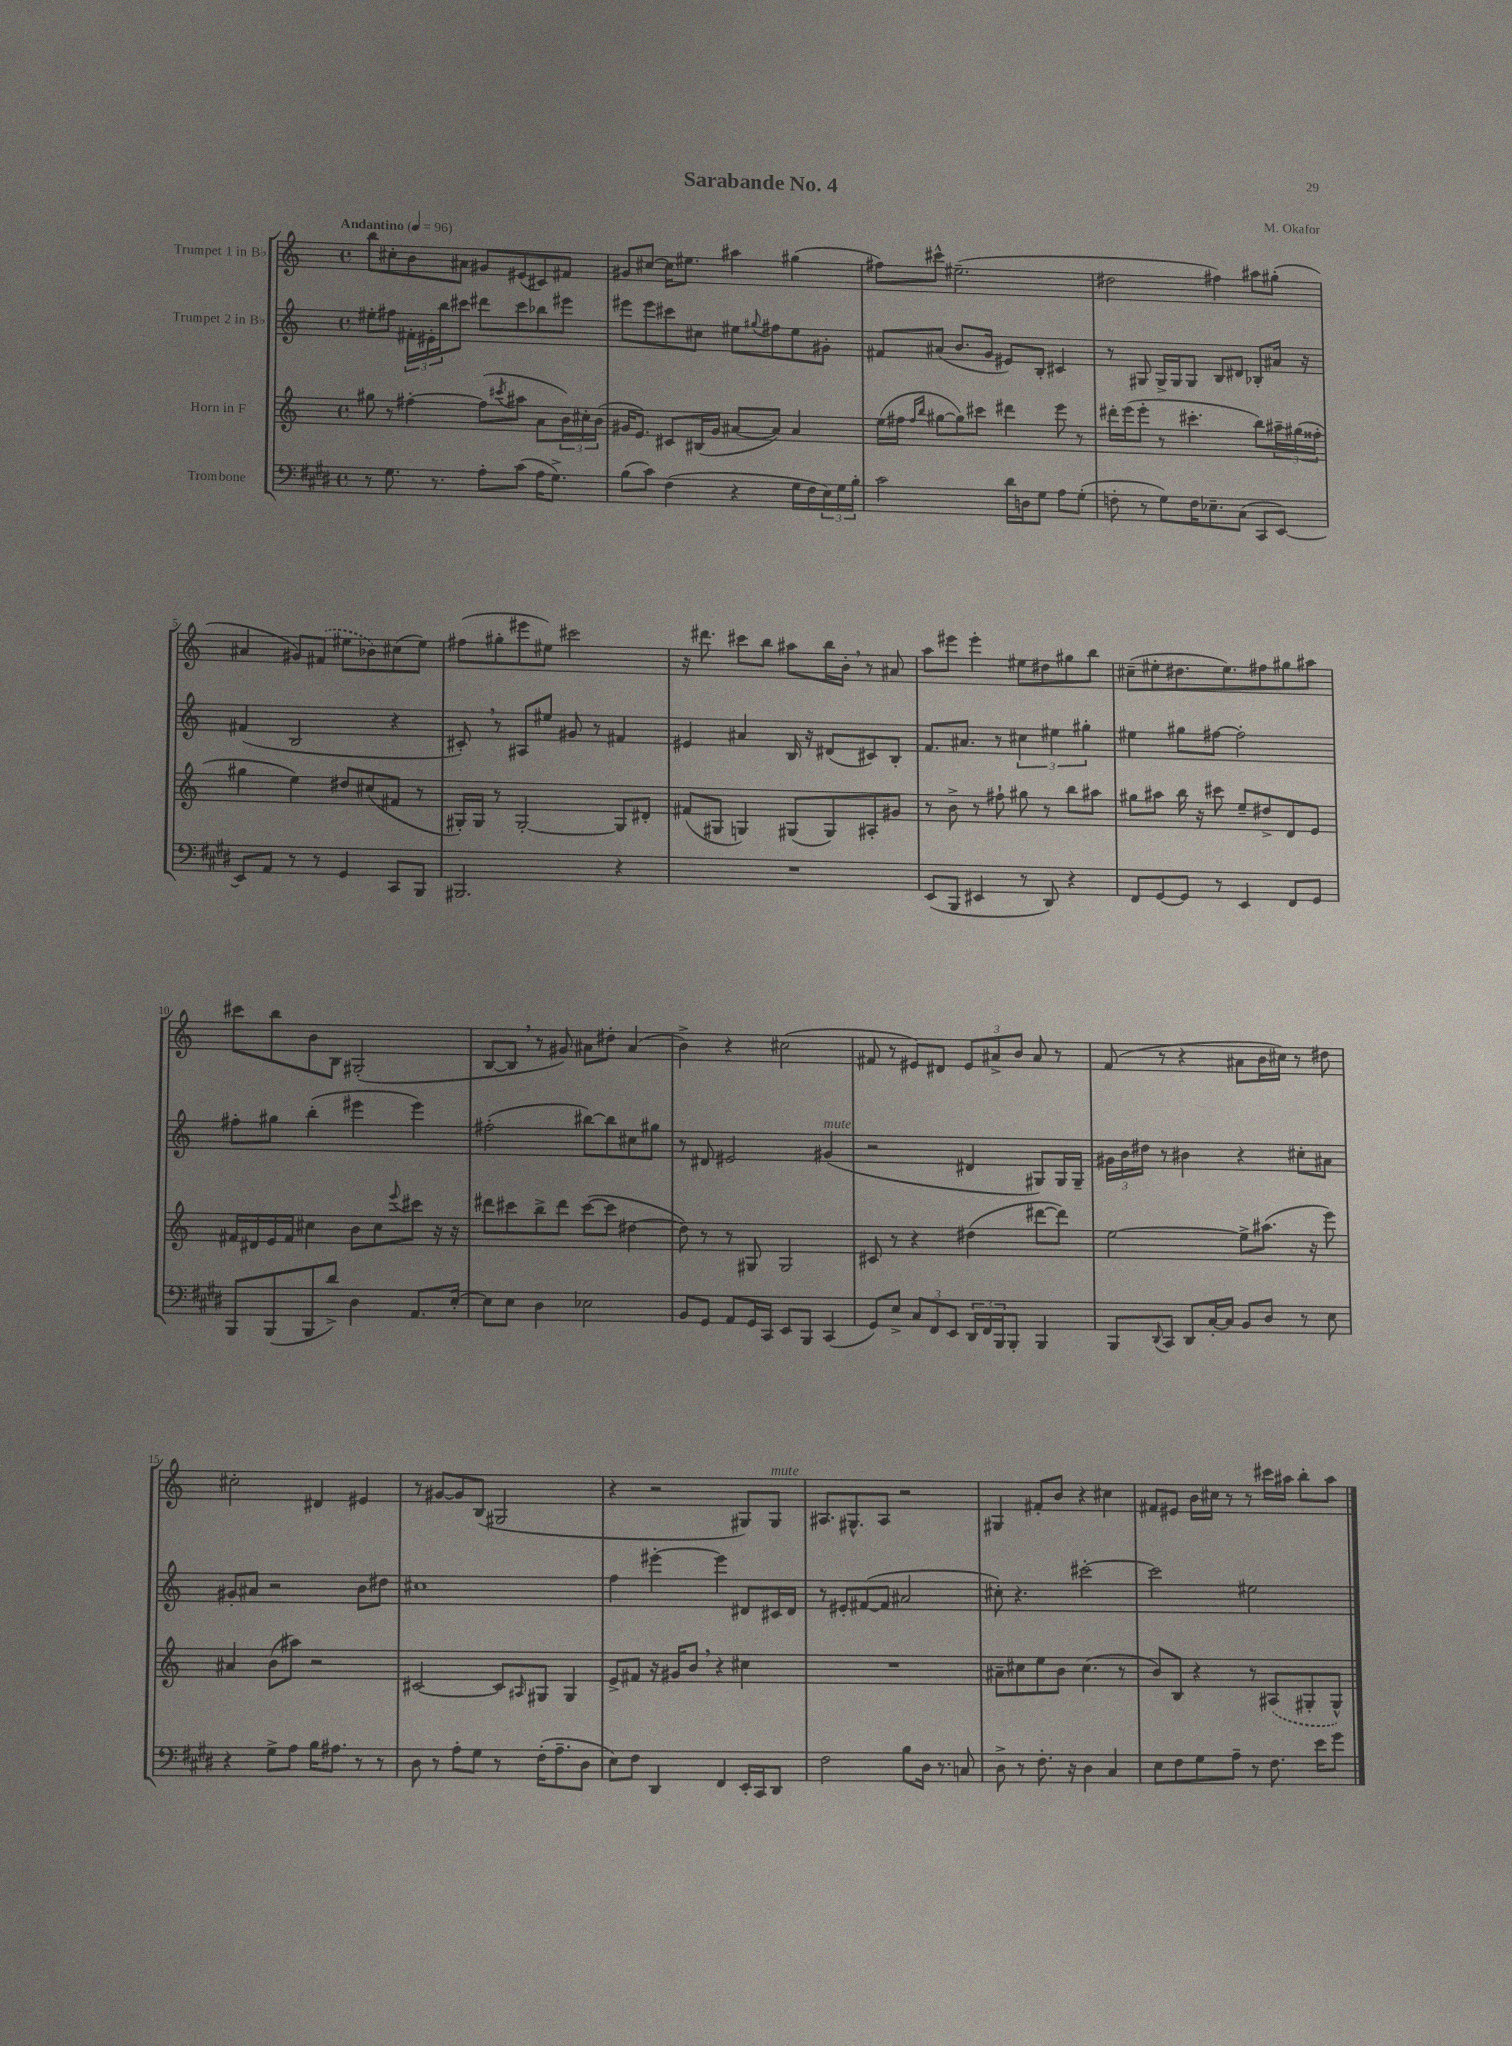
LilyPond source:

\header { title = "Sarabande No. 4" composer = "M. Okafor" }
<<
\new StaffGroup <<
\new Staff = "s0" \with { instrumentName = "Trumpet 1 in Bb" } {
    \clef treble \key c \major \defaultTimeSignature \time 4/4 \tempo "Andantino" 4 = 96
    b''8 cis''8-. b'8 ais'8 gis'8 eis'8( cis'8) fis'8 |
    gis'8 cis''8~ cis''16 eis''8. ais''4 gis''4( |
    fis''8) cis'''8-^ eis''2.--( |
    dis''2 fis''4) ais''8 gis''8-.( |
    ais'4 gis'8) \once \slurDashed fis'8( eis''8 bes'8) cis''8( eis''8) |
    fis''8( gis''8-. eis'''8 eis''8) cis'''2 |
    r16 dis'''8. cis'''8 b''8 ais''8 b''16 b'16-. \breathe r8 ais'8 |
    a''8 eis'''8 eis'''4-. eis''8 dis''8 gis''8 b''8 |
    cis''8--( eis''8-. dis''8. eis''8.) fis''8 gis''8 ais''8 |
    cis'''8 b''8 b'8 b8 gis2-.( |
    b8~ b8 \breathe r8 gis'8) ais'8 dis''8-. ais'4( |
    b'4->) r4 cis''2( |
    fis'8 r8 eis'8) dis'8 \tuplet 3/2 { eis'8 ais'8-> b'8 } ais'8 r8 |
    f'8( r8 r4 ais'8 b'16 cis''16) r8 dis''8 |
    cis''2-. dis'4 eis'4 |
    r8 gis'8~ gis'8 b8( gis2 |
    r4 r2 gis8) gis8^\markup { \italic "mute" } |
    ais8. gis8.-^ ais8 r2 |
    gis4 fis'8-. b'8 r4 cis''4 |
    fis'8 eis'8 b'16 cis''16 r8 r8 cis'''16 ais''16 b''8-. ais''8 \bar "|." |
}
\new Staff = "s1" \with { instrumentName = "Trumpet 2 in Bb" } {
    \clef treble \key c \major \defaultTimeSignature \time 4/4
    eis''8-. fis''8 \tuplet 3/2 { fis'16-. eis'16-. b''16 } cis'''8 dis'''8 cis'''8 bes''8 eis'''8 |
    eis'''8 eis'''8 cis'''8 cis''8 eis''8 \appoggiatura { gis''8 } fis''8 eis''8 gis'8-. |
    fis'8 ais'8( b'8. g'16 eis'8) b8-. cis'4 |
    r8 gis8 gis16-> gis16 gis8 b8 dis'8 bes8-. ais'16 r16 |
    fis'4( b2 r4 |
    cis'8-.) \breathe r8 ais8 eis''8 gis'8 r8 fis'4 |
    eis'4 ais'4 b16 r16 dis'8( cis'8) b8-. |
    f'8. ais'8. r8 \tuplet 3/2 { cis''4 eis''4 gis''4-. } |
    eis''4 gis''8 fis''8~ fis''2-. |
    fis''8-. gis''8 b''4-.( eis'''4 eis'''4) |
    fis''2-.( bis''8~) bis''8 cis''8 gis''8 |
    r8 dis'8 eis'2 gis'4^\markup { \italic "mute" }( |
    r2 dis'4 gis8) gis16 gis16-- |
    \tuplet 3/2 { gis'16 b'16 dis''16 } r8 bis'4 r4 cis''8-. ais'8 |
    gis'8-. ais'8 r2 b'8 dis''8 |
    cis''1 |
    f''4 eis'''4~-. eis'''4 dis'8 cis'16 dis'16 |
    r8 eis'8-. fis'8~( fis'8 ais'2 |
    cis''8-.) r4. cis'''2~-. |
    cis'''2 eis''2 \bar "|." |
}
\new Staff = "s2" \with { instrumentName = "Horn in F" } {
    \clef treble \key c \major \defaultTimeSignature \time 4/4
    gis''8 r8 fis''4~-. fis''8( \acciaccatura { cis'''8 } ais''8 a'8 \tuplet 3/2 { b'16) cis''16-. b'16( } |
    gis'16 e'8.) cis'8 bis16( gis'16 ais'8~ ais'8) ais'4 |
    e''16( fis''16 \grace { fis''16 b''16 } gis''8~ gis''8) cis'''8 dis'''4 e'''8 r8 |
    dis'''16-. e'''16( e'''8-. r8 cis'''4.-. b''8) \tuplet 3/2 { ais''16-- gis''16( fisis''16-. } |
    gis''4 e''4) dis''8 cis''8( fis'8 r8 |
    gis16-.) gis16 r8 gis2~-. gis8 dis'8-. |
    fis'8( gis8 g4) gis8( gis8) ais8-. gis'8 |
    r8 b'8-> r8 fis''8-! gis''8 r8 b''8 ais''8 |
    gis''8 ais''8 b''16 r16 cis'''8 e''8-- dis''8-> d'8 e'8 |
    fis'16 dis'16 e'16 fis'16 cis''4 b'8 cis''8 \appoggiatura { e'''8 } cis'''8 r16 r16 |
    dis'''8 cis'''8 b''8-> dis'''8 cis'''8~( cis'''8 dis''4~ |
    dis''8) r8 r8 gis8 gis2 |
    cis'8 r8 r4 dis''4( dis'''8~ dis'''8) |
    e''2~ e''8-> ais''8.( r16 e'''8) |
    ais'4 b'8( ais''8) r2 |
    cis'2~ cis'8 \grace { ais16 } gis8 gis4 |
    e'8-> fis'8 r16 gis'16 b'8 \breathe r4 cis''4 |
    R1 |
    ais'8-- cis''8 e''8 b'8 cis''4.( r8 |
    b'8) b8 r4 r8 \once \slurDashed ais8( gis8-. gis8-^) \bar "|." |
}
\new Staff = "s3" \with { instrumentName = "Trombone" } {
    \clef bass \key e \major \defaultTimeSignature \time 4/4
    r8 gis8. r8. a8-. cis'8( a16 gis8.->) |
    b8( cis'8) fis4( r4 gis16 fis16 \tuplet 3/2 { e16) gis16 b16-. } |
    cis'2 dis'16 d16 gis8 a8 gis8-.( |
    f8-. r8 gis8) f16 ees8.-- cis8( cis,8 e,8~) |
    e,8 a,8 r8 r8 gis,4 cis,8 b,,8 |
    bis,,2. r4 |
    R1 |
    e,8( b,,8 eis,4 r8 dis,8) r4 |
    fis,8 gis,8~ gis,8 r8 e,4 fis,8 gis,8 |
    b,,8 b,,8( b,,8 dis'8->) dis4 a,8. e16~-. |
    e8 e8 dis4 ees2 |
    b,8 gis,8 a,8 gis,16 cis,16 e,8 b,,8 cis,4( |
    gis,8) e8-> \tuplet 3/2 { cis8 fis,8 e,8 } \tuplet 3/2 { dis,16 fis,16 b,,16 } b,,8-. b,,4 |
    b,,8 \appoggiatura { dis,8 } cis,8 dis,8 cis16~-. cis16 b,8 dis8 r8 e8 |
    r4 gis8-> a8 b16 ais8. r8 r8 |
    dis8 r8 a8-. gis8 r8 fis16-.( a8.-- dis8 |
    e8) fis8 dis,4 fis,4 e,16-. cis,16 dis,8 |
    fis2 b8 dis16 r8. c8 |
    dis8-> r8 fis8.-. r16 dis4 cis4 |
    e8 fis8 gis8 a8-- r8 fis8. e'16 gis'8 \bar "|." |
}
>>
>>
